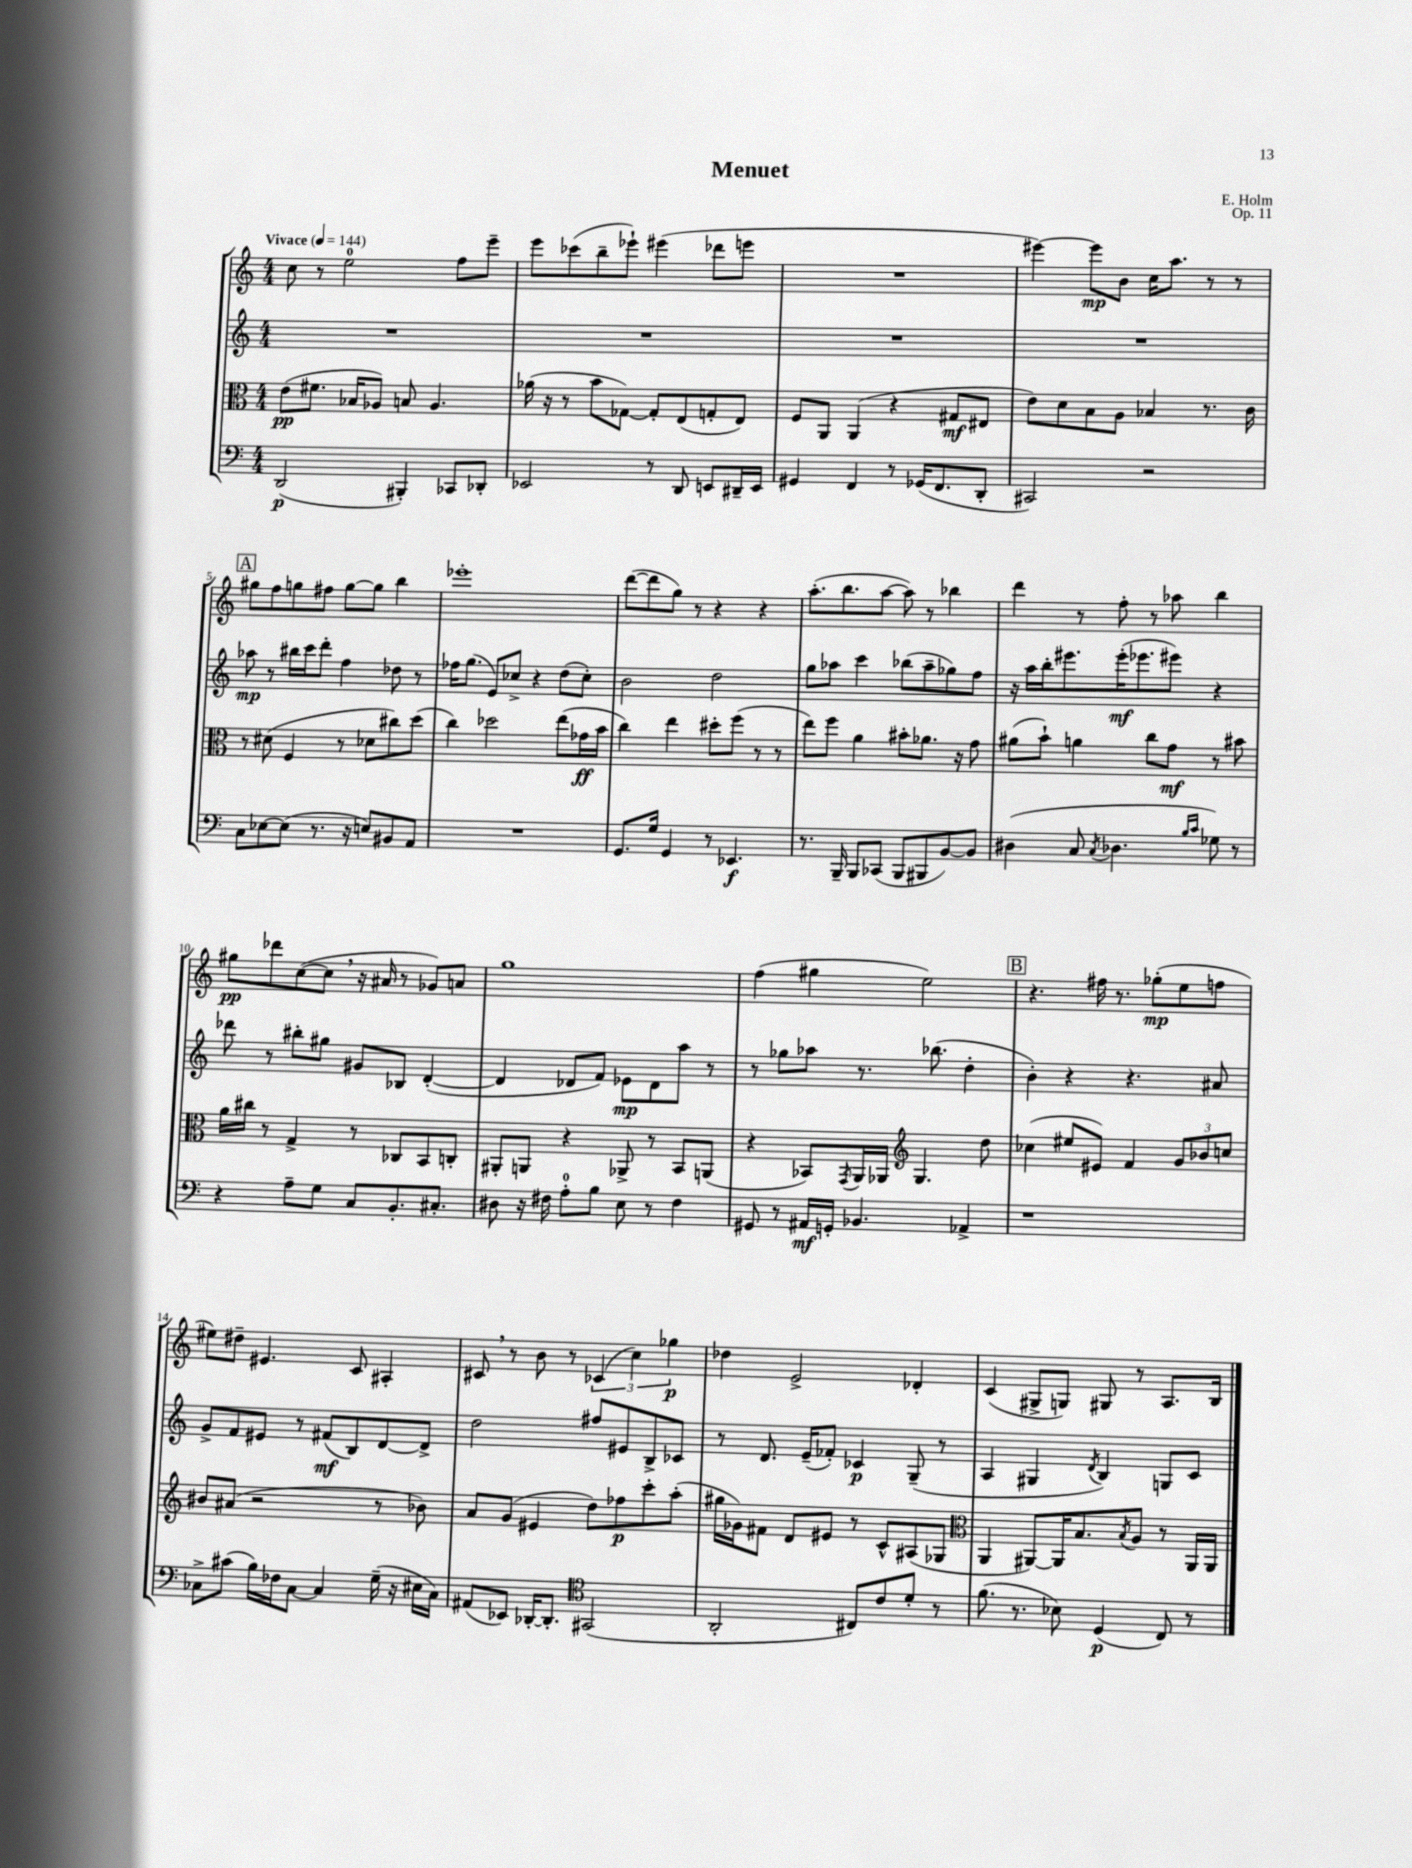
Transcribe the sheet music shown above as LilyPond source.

\header { title = "Menuet" composer = "E. Holm" opus = "Op. 11" }
<<
\new StaffGroup <<
\new Staff = "s0" {
    \clef treble \key c \major \numericTimeSignature \time 4/4 \tempo "Vivace" 4 = 144
    c''8 r8 e''2-0 f''8 e'''8-- |
    e'''8 ces'''8( b''8-- ees'''8-!) eis'''4( des'''8 e'''8 |
    R1 |
    eis'''4~) eis'''8\mp b'8 c''16 a''8. r8 r8 |
    \mark \markup { \box "A" } gis''8 f''8 g''8 fis''8 g''8~ g''8 b''4 |
    ees'''1-. |
    d'''8~( d'''8 g''8) r8 r4 r4 |
    a''8.-.( b''8. a''8~ a''8) r8 bes''4 |
    d'''4 r8 f''8-. r8 aes''8 b''4 |
    gis''8\pp des'''8 c''8~( c''8 \breathe r16 ais'16 r8 ges'8) a'8 |
    g''1 |
    f''4( gis''4 e''2) |
    \mark \markup { \box "B" } r4. fis''16 r8. ges''8-.\mp( e''8 f''8 |
    eis''8) dis''8-- eis'4. c'8 ais4-. |
    cis'8 \breathe r8 b'8 r8 \tuplet 3/2 { ces'4( c''4) ges''4\p } |
    des''4 e'2-> des'4-. |
    c'4( gis8-> g8) gis8 r8 a8. b16 \bar "|." |
}
\new Staff = "s1" {
    \clef treble \key c \major \numericTimeSignature \time 4/4
    R1 |
    R1 |
    R1 |
    R1 |
    \mark \markup { \box "A" } aes''8\mp r8 bis''16 c'''16 d'''8-. f''4 des''8 r8 |
    fes''16 g''8.( e'8) ces''8-> r4 d''8( ces''8-.) |
    b'2 d''2 |
    g''8 aes''8 c'''4 bes''8( aes''8-- ges''8) f''8 |
    r16 a''16 b''16-. eis'''8. eis'''16-.\mf( ees'''8. eis'''8) r4 |
    des'''8 r8 bis''8-. gis''8 gis'8 bes8 d'4~-.( |
    d'4 des'8 f'8) ees'8\mp des'8 a''8 r8 |
    r8 ges''8 aes''8 r8. bes''8.( d''4-. |
    \mark \markup { \box "B" } b'4-.) r4 r4. ais'8 |
    g'8-> f'8 eis'8 r8 fis'8\mf( b8) d'8~ d'8-> |
    d''2 fis''8 eis'8 b8-> ces'8 |
    r8 d'8. e'16--( fes'8-.) ces'4\p g8--( r8 |
    a4 gis4 \acciaccatura { d'8 } b4) g8 c'8 \bar "|." |
}
\new Staff = "s2" {
    \clef alto \key c \major \numericTimeSignature \time 4/4
    e'8\pp( fis'8. bes16 aes8) b8 aes4. |
    aes'16( r16 r8 b'8 ges8~) ges8-. e8( g8-. e8) |
    f8 a,8 a,4( r4 gis8\mf eis8 |
    e'8) d'8 b8 a8 bes4 r8. c'16 |
    \mark \markup { \box "A" } r8 dis'8( f4 r8 des'8 cis''8) d''8( |
    c''4) des''2 e''8( ges'16\ff b'16 |
    c''4) e''4 dis''8-. f''8( r8 r8 |
    e''8) f''8 a'4 bis'8-. aes'8. r16 g'8 |
    ais'8( b'8-!) a'4 c''8 g'8\mf r8 bis'8 |
    a'16 cis''16 r8 g4-> r8 ces8 b,8 c8-. |
    ais,8-. a,8 r4 aes,8-> r8 b,8 a,8( |
    r4 bes,8) \acciaccatura { g,8 } a,16 aes,16 \clef treble g4. d''8 |
    \mark \markup { \box "B" } ces''4( eis''8 eis'8) f'4 \tuplet 3/2 { g'8 bes'8 c''8 } |
    bis'8 ais'8( r2 r8 bes'8) |
    a'8 g'8( eis'4 d''8) fes''8\p c'''8-. a''8-.( |
    gis''16 ges'16) fis'8 d'8 eis'8 r8 c'8-^ ais8( ges8 |
    \clef alto a,4 ais,8~) ais,16 b8. \acciaccatura { b8 } a8 r8 ais,16 ais,16 \bar "|." |
}
\new Staff = "s3" {
    \clef bass \key c \major \numericTimeSignature \time 4/4
    d,2\p( bis,,4-.) ces,8 des,8-. |
    ees,2 r8 d,8 e,8 dis,16-- e,16 |
    gis,4 f,4 r8 ges,16( f,8. d,8-. |
    cis,2) r2 |
    \mark \markup { \box "A" } c8 ees8~ ees8( r8. r16 e8) bis,8 a,8 |
    R1 |
    g,8. g16 g,4 r8 ees,4.\f |
    r8. b,,16-- b,,8 ces,8( b,,8 bis,,8 b,8~) b,8 |
    dis4( c8 \acciaccatura { c8 } des4. \grace { b16 c'16 } ges8) r8 |
    r4 a8-- g8 c8 b,8.-. cis8.-. |
    dis8 r16 fis16 a8-0-. b8 e8 r8 fis4 |
    gis,8 r8 ais,16\mf g,16-. bes,4. aes,4-> |
    \mark \markup { \box "B" } r1 |
    ces8-> cis'8( b16) fes16 ces8~ ces4 g16--( r16 eis16 ces16) |
    ais,8( ees,8) des,16~-. des,8.-. \clef tenor gis,2( |
    a,2-. cis8) c'8 d'8-. r8 |
    f'8.( r8. bes8) d4\p( c8) r8 \bar "|." |
}
>>
>>
